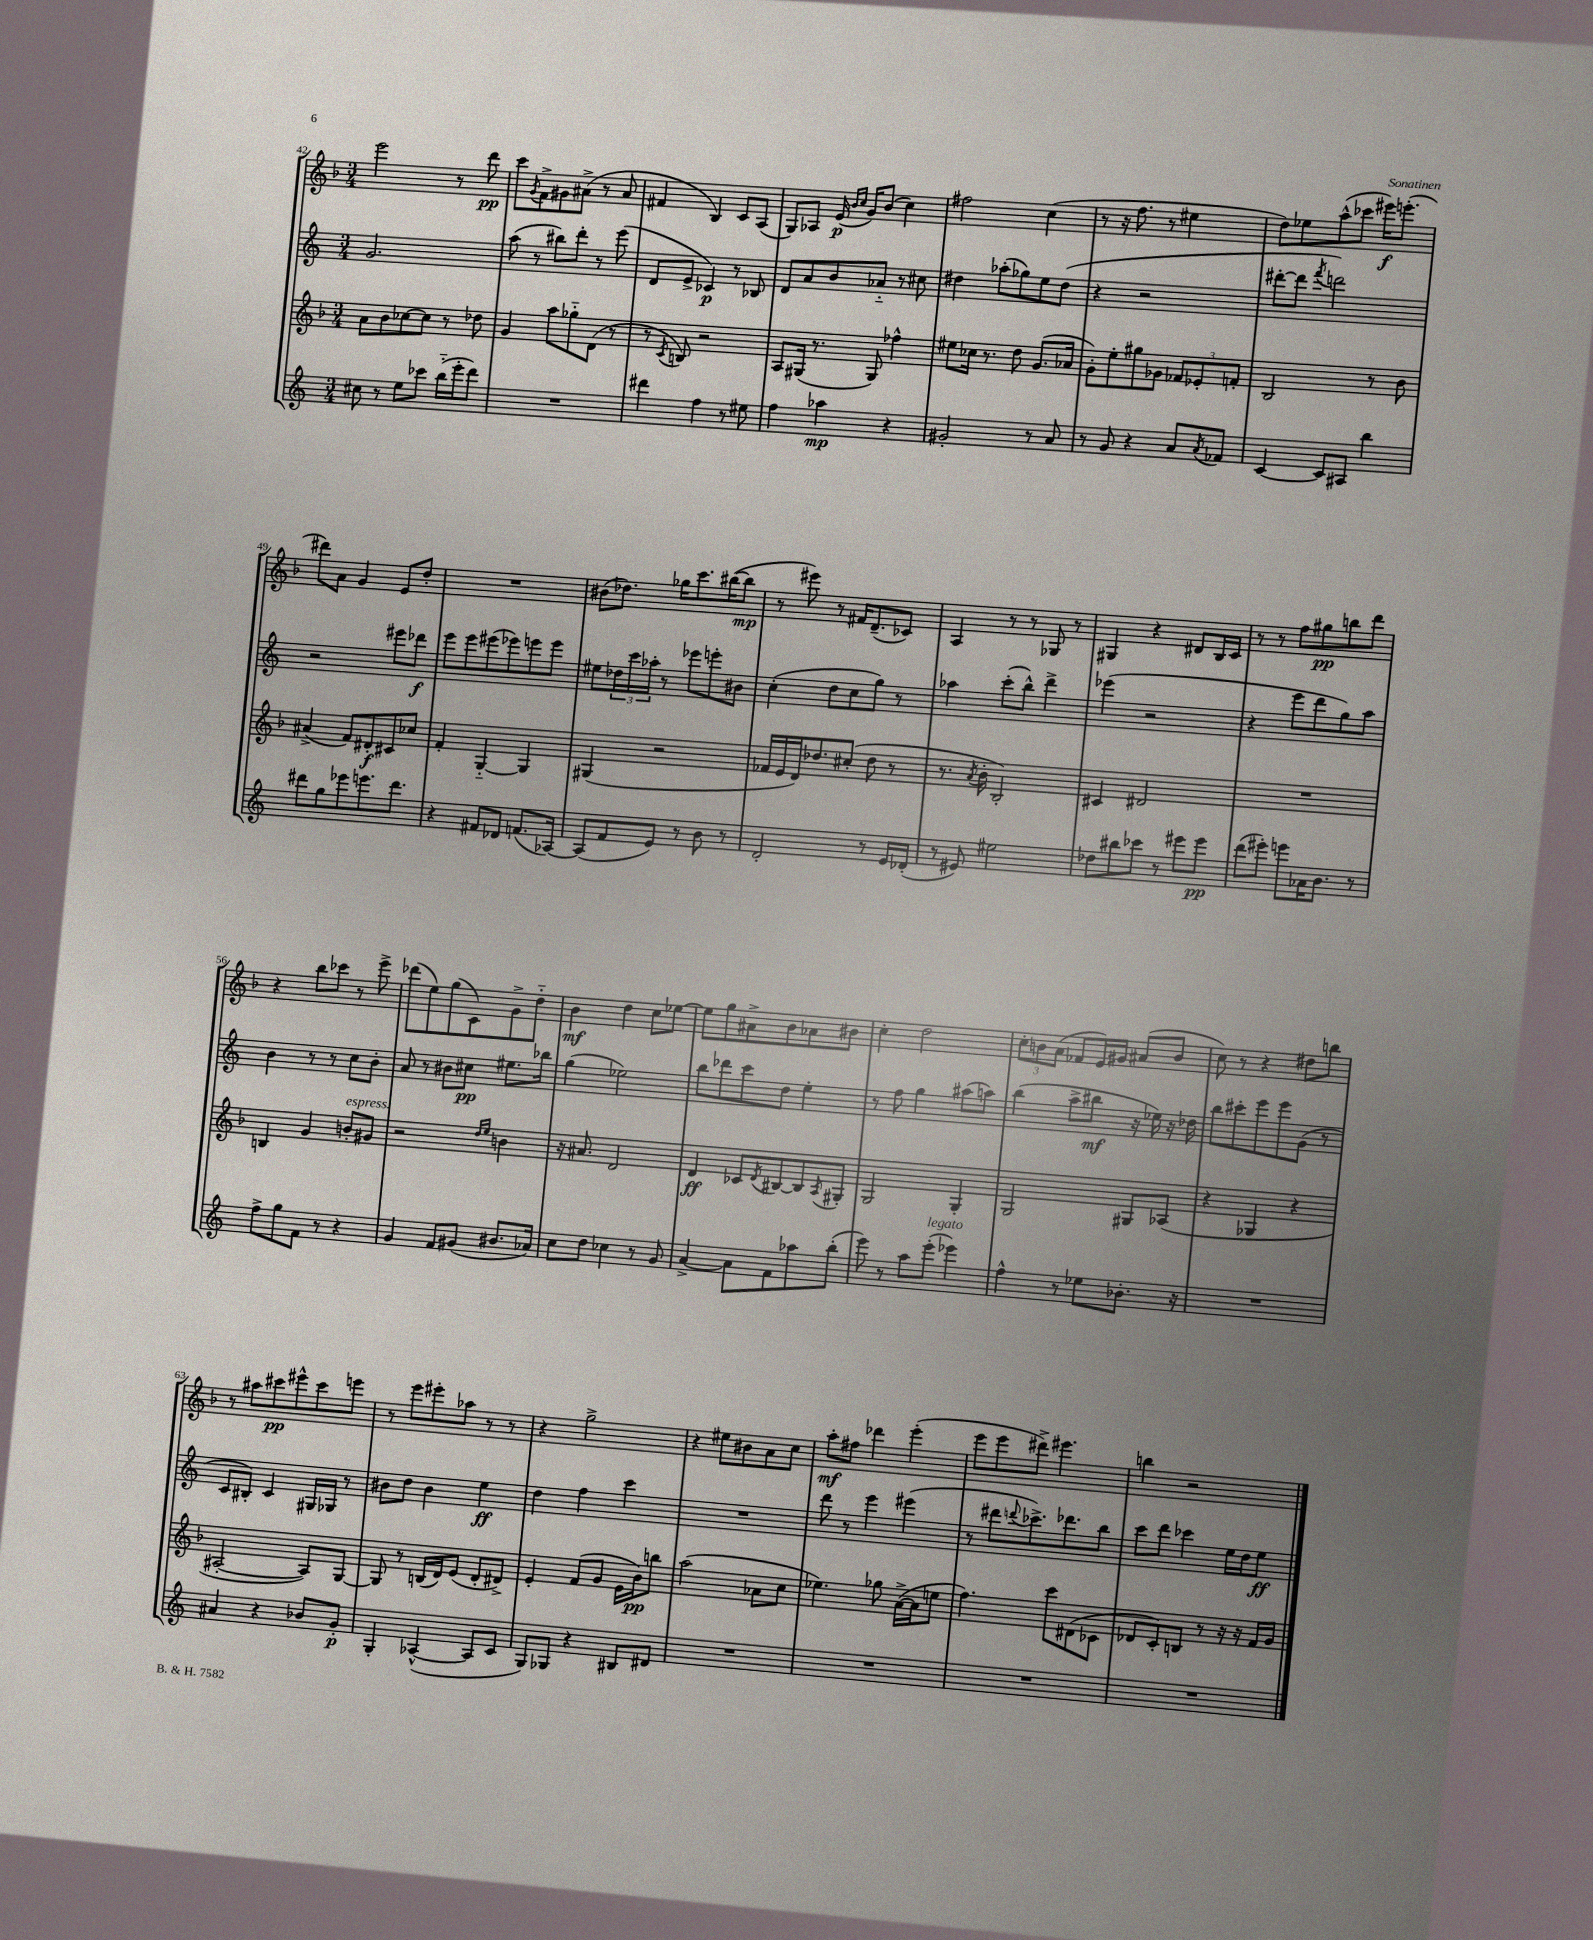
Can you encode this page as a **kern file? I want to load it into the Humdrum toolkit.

**kern	**dynam	**kern	**dynam	**kern	**dynam	**kern	**dynam
*part4	*part4	*part3	*part3	*part2	*part2	*part1	*part1
*staff4	*staff4	*staff3	*staff3	*staff2	*staff2	*staff1	*staff1
*clefG2	*	*clefG2	*	*clefG2	*	*clefG2	*
*k[]	*	*k[b-]	*	*k[]	*	*k[b-]	*
*M3/4	*	*M3/4	*	*M3/4	*	*M3/4	*
=42	=42	=42	=42	=42	=42	=42	=42
8cc#X\	.	8a\L	.	2.g/	.	2eee\	.
8r	.	8b-\	.	.	.	.	.
8ee\L	.	[8cc-X\	.	.	.	.	.
8ccc-X\J	.	8cc-\J]	.	.	.	.	.
(16bb\LL	.	8r	.	.	.	8r	.
16eee'\J	.	.	.	.	.	.	.
8ddd\J)	.	8dd-X\	.	.	.	8ddd\	pp
=43	=43	=43	=43	=43	=43	=43	=43
2.r	.	4g/	.	(8aa\	.	8ccc\L	.
.	.	.	.	.	.	8qg/	.
.	.	.	.	8r	.	8f^\	.
.	.	8aa\L	.	8bb#X\L)	.	8g#X\	.
.	.	8gg-X\	.	8ddd'\J	.	(8a#X^\J	.
.	.	(8d\J	.	8r	.	8r	.
.	.	8r	.	(8eee\	.	8a#/	.
=44	=44	=44	=44	=44	=44	=44	=44
4ddd#X\	.	8r	.	8d/L	.	4f#X/	.
.	.	8qc/	.	.	.	.	.
.	.	8Bn/)	.	8e^/J	.	.	.
4ff\	.	2r	.	4c-X/)	p	4B-/)	.
8r	.	.	.	8r	.	8c/L	.
8ee#X\	.	.	.	8B-X/	.	(8A/J	.
=45	=45	=45	=45	=45	=45	=45	=45
4ff\	.	8A/L	.	8d/L	.	8G/L)	.
.	.	(16G#X/Jk	.	8a/	.	8A-X/J	.
.	.	8.r	.	.	.	.	.
4aa-X\	mp	.	.	8b/	.	(16e/	p
.	.	.	.	.	.	16qqb-/LL	.
.	.	.	.	.	.	16qqcc/JJ	.
.	.	.	.	.	.	16g/KL)	.
.	.	8G#/)	.	8a-X/J	.	(8b-/J	.
4r	.	4ff-X^^\	.	8r	.	4cc\)	.
.	.	.	.	8cc#X\	.	.	.
=46	=46	=46	=46	=46	=46	=46	=46
2g#X'/	.	8ee#X\L	.	4dd#X\	.	2ff#X\	.
.	.	16cc-X\Jk	.	.	.	.	.
.	.	8.r	.	.	.	.	.
.	.	.	.	(8aa-X'\L	.	.	.
.	.	8dd\	.	8gg-X\)	.	.	.
8r	.	(8.g/L	.	8ee\	.	(4cc\	.
8a/	.	.	.	(8dd#\J	.	.	.
.	.	16a-X/Jk	.	.	.	.	.
=47	=47	=47	=47	=47	=47	=47	=47
8r	.	8g'\L)	.	4r	.	8r	.
8g/	.	8ee'\	.	.	.	16r	.
.	.	.	.	.	.	8.ff\	.
4r	.	8gg#X\	.	2r	.	.	.
.	.	8g-X\J	.	.	.	8r	.
8a/L	.	12f-X/L	.	.	.	4ee#X\	.
.	.	12e-X'/	.	.	.	.	.
8qa/	.	.	.	.	.	.	.
8f-X/J	.	.	.	.	.	.	.
.	.	12fn'/J	.	.	.	.	.
=48	=48	=48	=48	=48	=48	=48	=48
[4c/	.	2B-/	.	[8ddd#X'\L	.	8dd\L)	.
.	.	.	.	8ddd#\J]	.	8ee-X\	.
.	.	.	.	8qfff/	.	.	.
8c/L]	.	.	.	2dddn\)	.	(8aa^^\	.
8A#X/J	.	.	.	.	.	8ccc-X\J	.
4bb\	.	8r	.	.	.	16eee#X\KL)	f
.	.	.	.	.	.	(8.eeen'\J	.
.	.	8b-\	.	.	.	.	.
!!LO:LB:g=z
=49	=49	=49	=49	=49	=49	=49	=49
8ddd#X\L	.	(4a#X^/	.	2r	.	8ddd#X\L)	.
8gg\	.	.	.	.	.	8a\J	.
8eee-X\	.	8f/L)	.	.	.	4g/	.
8.eeen\	.	8d#X'/	f	.	.	.	.
.	.	8c#X/	.	8eee#X\L	.	8e/L	.
8.ddd#\J	.	.	.	.	.	.	.
.	.	8cc-X/J	.	8ddd-X\J	f	8dd'/J	.
=50	=50	=50	=50	=50	=50	=50	=50
4r	.	4f'/	.	8eee\L	.	2.r	.
.	.	.	.	8eee\	.	.	.
8f#X/L	.	[4G/	.	(8eee#X\	.	.	.
8d-X/J	.	.	.	8eee-X\)	.	.	.
(8.fn/L	.	4G/]	.	8eeen\	.	.	.
.	.	.	.	8eee\J	.	.	.
[16A-X/Jk)	.	.	.	.	.	.	.
=51	=51	=51	=51	=51	=51	=51	=51
(8A-/L]	.	(4G#X/	.	8ee#X\L	.	(8b#X\L	.
8f/	.	.	.	24dd-X\L	.	8.dd-X\J)	.
.	.	.	.	24ccc\	.	.	.
.	.	.	.	24aa-X'\JJ	.	.	.
8e/J)	.	2r	.	8r	.	.	.
.	.	.	.	.	.	16gg-X\KL	.
8r	.	.	.	8eee-X\L	.	8.ccc\	.
8b\	.	.	.	8eeen'\	.	.	.
.	.	.	.	.	.	([16bb#X\K	.
8r	.	.	.	8b#X\J	.	8bb#\J]	mp
=52	=52	=52	=52	=52	=52	=52	=52
2d'/	.	16f-X/LL	.	(4cc'\	.	8r	.
.	.	16e/	.	.	.	.	.
.	.	16d/J)	.	.	.	8eee#X\)	.
.	.	8.dd-X/	.	.	.	.	.
.	.	.	.	8dd\L	.	8r	.
.	.	(8cc#X'/J	.	8cc\	.	16f#X/KL	.
.	.	.	.	.	.	(8.d~/	.
8r	.	8dd-\	.	8gg\J)	.	.	.
16e/LL	.	8r	.	8r	.	8c-X/J)	.
(16d-X'/JJ	.	.	.	.	.	.	.
=53	=53	=53	=53	=53	=53	=53	=53
8r	.	8.r	.	4aa-X\	.	4A/	.
8e#X/)	.	.	.	.	.	.	.
.	.	8qa/	.	.	.	.	.
.	.	16b-'\	.	.	.	.	.
2ee#X\	.	2B-'/)	.	(8ccc'\L	.	8r	.
.	.	.	.	8bb^^\J)	.	8r	.
.	.	.	.	4ddd^\	.	8G-X/	.
.	.	.	.	.	.	8r	.
=54	=54	=54	=54	=54	=54	=54	=54
8dd-X\L	.	4c#X/	.	(4eee-X\	.	4G#X/	.
8bb#X\	.	.	.	.	.	.	.
8ccc-X\J	.	2d#X/	.	2r	.	4r	.
8r	.	.	.	.	.	.	.
8eee#X\L	.	.	.	.	.	8d#X/L	.
8eee#\J	pp	.	.	.	.	16B-/L	.
.	.	.	.	.	.	16c/JJ	.
=55	=55	=55	=55	=55	=55	=55	=55
(8ddd\L	.	2.r	.	4r	.	8r	.
8eee#X'\J)	.	.	.	.	.	8r	.
8eeen\L	.	.	.	8eee\L	.	8ff\L	.
16a-X\K	.	.	.	8ddd\	.	8gg#X\	pp
8.b\J	.	.	.	.	.	.	.
.	.	.	.	8gg\)	.	8bbn\	.
8r	.	.	.	8aa\J	.	8ddd\J	.
!!LO:LB:g=z
=56	=56	=56	=56	=56	=56	=56	=56
8ff^\L	.	4Bn/	.	4b\	.	4r	.
8gg\	.	.	.	.	.	.	.
8f\J	.	4g/	.	8r	.	8bb-\L	.
8r	.	.	.	8r	.	8ccc-X\J	.
!	!	!LO:TX:a:i:t=espress.	!	!	!	!	!
4r	.	8bn'/L	.	8cc\L	.	8r	.
.	.	8g#X/J	.	8b'\J	.	8eee^\	.
=57	=57	=57	=57	=57	=57	=57	=57
4g/	.	2r	.	8a/	.	(8ddd-X\L	.
.	.	.	.	8r	.	8ee\)	.
8f/L	.	.	.	8b#X\L	.	(8gg\	.
(8g#X/J	.	.	.	8cc#X\J	pp	8c\)	.
.	.	16qqdd/LL	.	.	.	.	.
.	.	16qqee/JJ	.	.	.	.	.
8.b#X/L	.	4bn\	.	8.ee#X\L	.	8g^\	.
.	.	.	.	.	.	8dd\J	.
16a-X/Jk)	.	.	.	16bb-X\Jk	.	.	.
=58	=58	=58	=58	=58	=58	=58	=58
8cc\L	.	16r	.	(4gg\	.	4b-\	mf
.	.	8.a#X/	.	.	.	.	.
8dd\J	.	.	.	.	.	.	.
4cc-X\	.	2d/	.	2ee-X\)	.	4dd\	.
8r	.	.	.	.	.	8cc\L	.
8g/	.	.	.	.	.	[8ee-X\J	.
=59	=59	=59	=59	=59	=59	=59	=59
[4a^/	.	4d/	ff	8bb\L	.	8ee-\L]	.
.	.	.	.	8ddd-X\	.	8gg\	.
8a\L]	.	8c-X/L	.	8ccc\	.	8a#X^\	.
.	.	8qd/	.	.	.	.	.
8f\	.	[8B#X/	.	8dd\J	.	8b-\	.
8aa-X\	.	8B#/]	.	4ee'\	.	8a-X\	.
.	.	8qA/	.	.	.	.	.
(8bb'\J	.	8G#X'/J	.	.	.	8b#X\J	.
=60	=60	=60	=60	=60	=60	=60	=60
8eee\)	.	2G/	.	8r	.	4cc'\	.
8r	.	.	.	8ff\	.	.	.
8aa\L	.	.	.	4gg\	.	2dd\	.
!LO:TX:a:i:t=legato	!	!	!	!	!	!	!
(8eee'\J	.	.	.	.	.	.	.
4eee-X\)	.	4G'/	.	(8aa#X\L	.	.	.
.	.	.	.	8aan\J)	.	.	.
=61	=61	=61	=61	=61	=61	=61	=61
4ff^^\	.	2G/	.	(4bb\	.	12cc'\L	.
.	.	.	.	.	.	12bn\	.
.	.	.	.	.	.	(12a\J	.
8r	.	.	.	8aa^\L	.	8f-X/L	.
8ee-X\L	.	.	.	8bb#X\J	mf	16e/L)	.
.	.	.	.	.	.	16g#X/JJ	.
8.b-X'\J	.	8G#X/L	.	16r	.	(8a#X/L	.
.	.	.	.	16ee-X\)	.	.	.
.	.	(8A-X/J	.	16r	.	8b/J	.
16r	.	.	.	16dd-X\	.	.	.
=62	=62	=62	=62	=62	=62	=62	=62
2.r	.	4r	.	8bb\L	.	8cc\)	.
.	.	.	.	8ccc#X'\	.	8r	.
.	.	4G-X/	.	8eee\	.	4r	.
.	.	.	.	8eee\	.	.	.
.	.	4r	.	(8g\J	.	8dd#X\L	.
.	.	.	.	8r	.	8bbn\J	.
!!LO:LB:g=z
=63	=63	=63	=63	=63	=63	=63	=63
4a#X/	.	[2A#X'/	.	8c/L	.	8r	.
.	.	.	.	8B#X'/J)	.	8aa#X\L	.
4r	.	.	.	4c/	.	8ccc#X\	pp
.	.	.	.	.	.	8eee#X^^\	.
8b-X/L	.	8A#/L])	.	16G#X/LL	.	8ccc#\	.
.	.	.	.	16G-X/JJ	.	.	.
8g'/J	p	[8G/J	.	8r	.	8eeen\J	.
=64	=64	=64	=64	=64	=64	=64	=64
4G'/	.	8G/]	.	8b#X\L	.	8r	.
.	.	8r	.	8dd\J	.	8eee\L	.
([4A-X^^/	.	(16Bn/LL	.	4b#\	.	8eee#X'\	.
.	.	16d/J)	.	.	.	.	.
.	.	(8e/J	.	.	.	8aa-X\J	.
8A-/L]	.	8d'/L	.	4ee\	ff	8r	.
8c/J	.	8d#X^/J)	.	.	.	8r	.
=65	=65	=65	=65	=65	=65	=65	=65
8G/L)	.	4e'/	.	4dd\	.	4r	.
8G-X/J	.	.	.	.	.	.	.
4r	.	(8f/L	.	4ff\	.	2gg^\	.
.	.	8g/J	.	.	.	.	.
8B#X/L	.	16e\LL	.	4ccc\	.	.	.
.	.	16b-\J)	pp	.	.	.	.
8d#X/J	.	8bbn\J	.	.	.	.	.
=66	=66	=66	=66	=66	=66	=66	=66
2.r	.	(2aa\	.	2.r	.	4r	.
.	.	.	.	.	.	8ee#X\L	.
.	.	.	.	.	.	8b#X\	.
.	.	8a-X\L	.	.	.	8a\	.
.	.	8cc\J	.	.	.	8cc\J	.
=67	=67	=67	=67	=67	=67	=67	=67
2.r	.	4.ee-X\)	.	8ddd\	.	8aa'\L	mf
.	.	.	.	8r	.	8ff#X\J	.
.	.	.	.	4eee\	.	4ddd-X\	.
.	.	8gg-X\	.	.	.	.	.
.	.	([16a^\LL	.	(4eee#X\	.	(4eee'\	.
.	.	16a\J]	.	.	.	.	.
.	.	8een\J	.	.	.	.	.
=68	=68	=68	=68	=68	=68	=68	=68
2.r	.	4.ff\)	.	8r	.	8eee\L	.
.	.	.	.	8ddd#X\L	.	8eee\	.
.	.	.	.	8qqdddn/	.	.	.
.	.	.	.	8.ccc-X^\)	.	8ddd#X^\J)	.
.	.	8ccc\L	.	.	.	4.eee#X\	.
.	.	.	.	8.ddd-X\	.	.	.
.	.	(8d#X\	.	.	.	.	.
.	.	8c-X\J	.	8bb\J	.	.	.
=69	=69	=69	=69	=69	=69	=69	=69
2.r	.	8d-X/L	.	8ccc\L	.	4bbn\	.
.	.	8c'/)	.	8ddd\J	.	.	.
.	.	8Bn/J	.	4ccc-X\	.	2r	.
.	.	8r	.	.	.	.	.
.	.	16r	.	16ee\LL	.	.	.
.	.	16r	.	16dd\J	.	.	.
.	.	16f/LL	.	8ee\J	ff	.	.
.	.	16g/JJ	.	.	.	.	.
==	==	==	==	==	==	==	==
*-	*-	*-	*-	*-	*-	*-	*-
